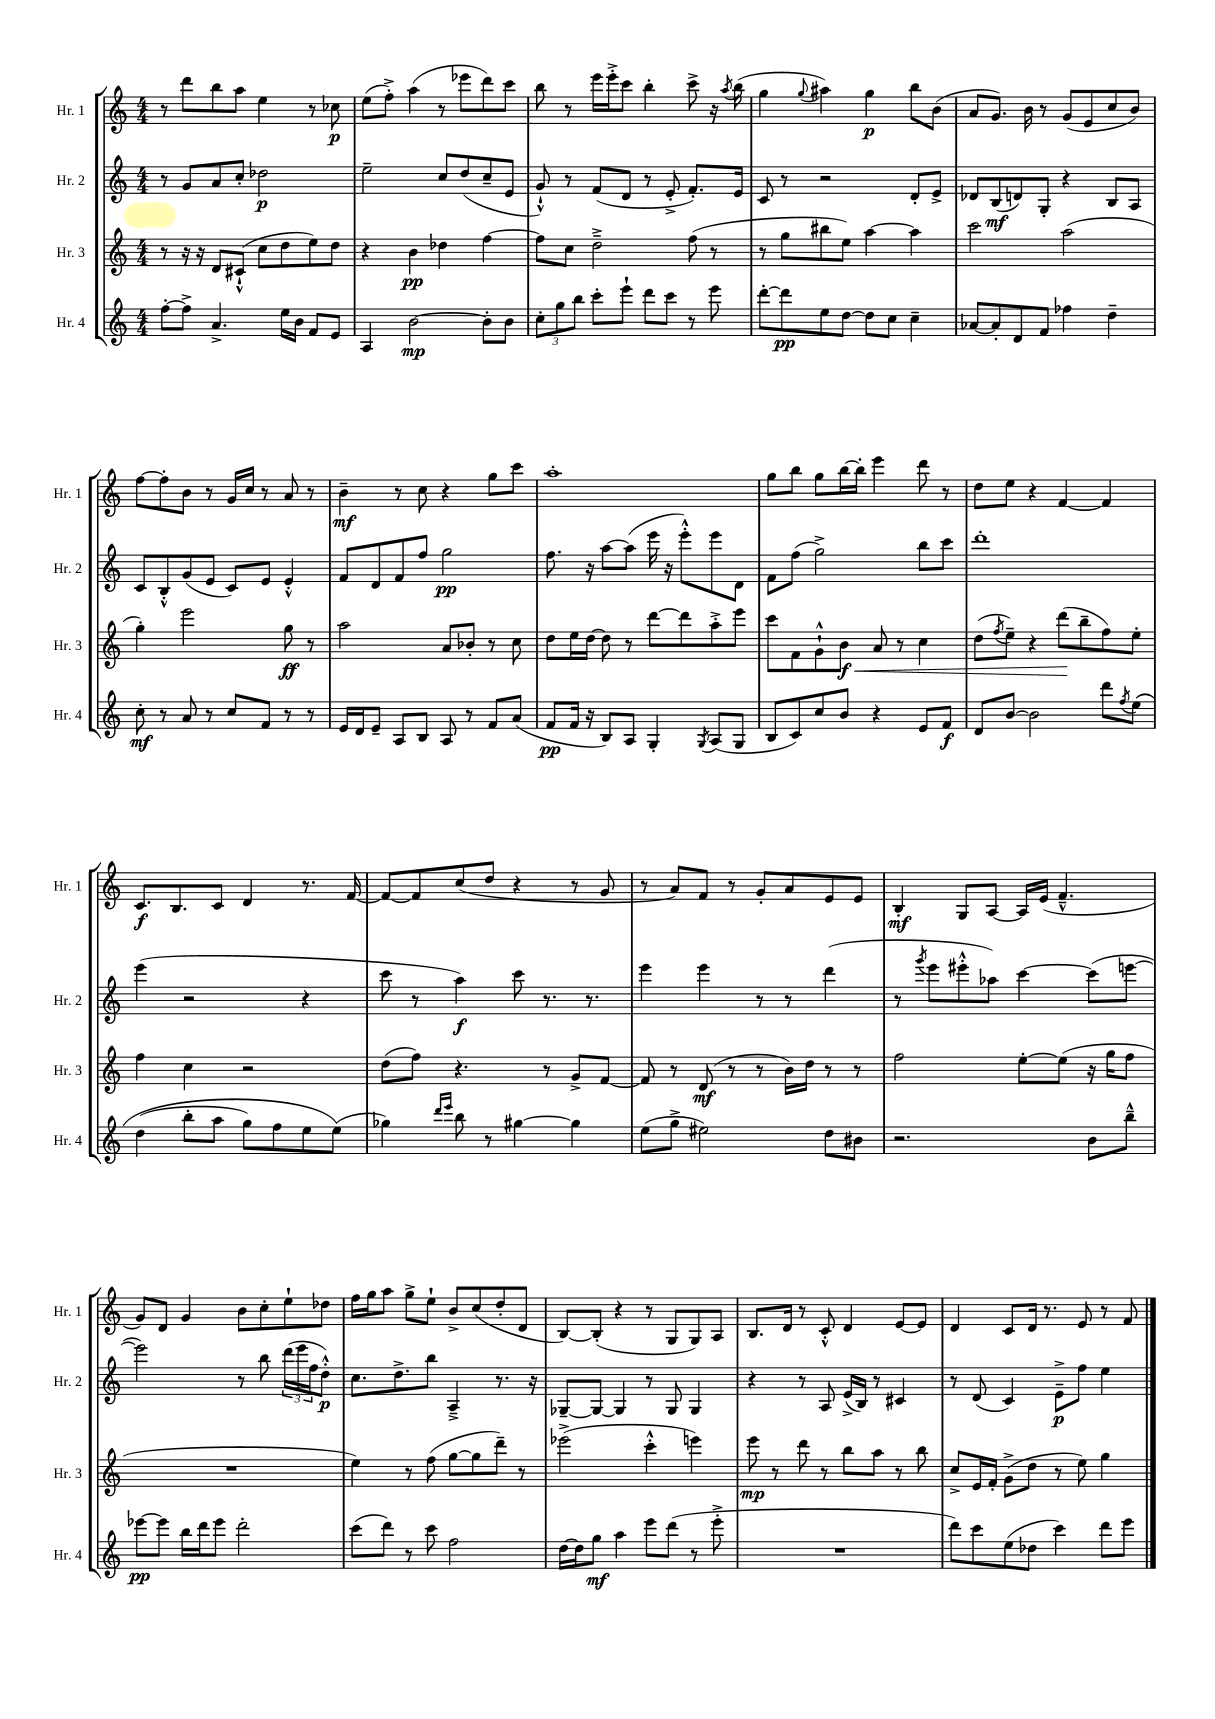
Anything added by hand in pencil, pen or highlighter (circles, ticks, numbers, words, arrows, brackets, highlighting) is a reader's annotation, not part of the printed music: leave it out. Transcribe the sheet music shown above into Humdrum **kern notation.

**kern	**dynam	**kern	**dynam	**kern	**dynam	**kern	**dynam
*part4	*part4	*part3	*part3	*part2	*part2	*part1	*part1
*staff4	*staff4	*staff3	*staff3	*staff2	*staff2	*staff1	*staff1
*I"Hr. 4	*	*I"Hr. 3	*	*I"Hr. 2	*	*I"Hr. 1	*
*I'Hr. 4	*	*I'Hr. 3	*	*I'Hr. 2	*	*I'Hr. 1	*
*clefG2	*	*clefG2	*	*clefG2	*	*clefG2	*
*k[]	*	*k[]	*	*k[]	*	*k[]	*
*M4/4	*	*M4/4	*	*M4/4	*	*M4/4	*
=24	=24	=24	=24	=24	=24	=24	=24
[8ff'\L	.	8r	.	8r	.	8r	.
8ff^\J]	.	16r	.	8g/L	.	8ddd\L	.
.	.	16r	.	.	.	.	.
4.a^/	.	8d/L	.	8a/	.	8bb\	.
.	.	(8c#X`^^/J	.	8cc'/J	.	8aa\J	.
.	.	8cc\L	.	2dd-X\	p	4ee\	.
16ee\LL	.	8dd\	.	.	.	.	.
16b\JJ	.	.	.	.	.	.	.
8f/L	.	8ee\)	.	.	.	8r	.
8e/J	.	8dd\J	.	.	.	8cc-X\	p
=25	=25	=25	=25	=25	=25	=25	=25
4A/	.	4r	.	2ee~\	.	(8ee\L	.
.	.	.	.	.	.	8ff'^\J)	.
[2b\	mp	4b\	pp	.	.	(4aa\	.
.	.	4dd-X\	.	8cc/L	.	8r	.
.	.	.	.	(8dd/	.	8eee-X\L	.
8b'\L]	.	[4ff\	.	8cc~/	.	8ddd\)	.
8b\J	.	.	.	8e/J	.	8ccc\J	.
=26	=26	=26	=26	=26	=26	=26	=26
12cc'\L	.	8ff\L]	.	8g`^^/)	.	8bb\	.
12gg\	.	.	.	.	.	.	.
.	.	8cc\J	.	8r	.	8r	.
12bb\J	.	.	.	.	.	.	.
8ccc'\L	.	2dd~^\	.	(8f/L	.	16eee\LL	.
.	.	.	.	.	.	16eee'^\J	.
8eee`\J	.	.	.	8d/J	.	8ccc\J	.
8ddd\L	.	.	.	8r	.	4bb'\	.
8ccc\J	.	.	.	8e'^/	.	.	.
8r	.	(8ff\	.	8.f'/L)	.	8ccc^\	.
8eee\	.	8r	.	.	.	16r	.
.	.	.	.	.	.	8qaa/	.
.	.	.	.	16e/Jk	.	(16bb\	.
=27	=27	=27	=27	=27	=27	=27	=27
[8ddd'\L	.	8r	.	8c/	.	4gg\	.
8ddd\]	pp	8gg\L	.	8r	.	.	.
.	.	.	.	.	.	8qqgg/	.
8ee\	.	8bb#X\	.	2r	.	4aa#X\)	.
[8dd\J	.	8ee\J)	.	.	.	.	.
8dd\L]	.	[4aa\	.	.	.	4gg\	p
8cc\J	.	.	.	.	.	.	.
4cc~\	.	4aa\]	.	8d'/L	.	8bb\L	.
.	.	.	.	8e^/J	.	(8b\J	.
=28	=28	=28	=28	=28	=28	=28	=28
[8a-X/L	.	2ccc\	.	8d-X/L	.	8a/L	.
8a-'/]	.	.	.	(8B/	mf	8.g/J)	.
8d/	.	.	.	8dn/)	.	.	.
.	.	.	.	.	.	16b\	.
8f/J	.	.	.	8G'/J	.	8r	.
4ff-X\	.	(2aa\	.	4r	.	(8g/L	.
.	.	.	.	.	.	8e/	.
4dd~\	.	.	.	8B/L	.	8cc/	.
.	.	.	.	8A/J	.	8b/J)	.
!!LO:LB:g=z
=29	=29	=29	=29	=29	=29	=29	=29
8cc'\	mf	4gg'\)	.	8c/L	.	[8ff\L	.
8r	.	.	.	8B'^^/	.	8ff'\]	.
8a/	.	2eee\	.	(8g/	.	8b\J	.
8r	.	.	.	8e/J	.	8r	.
8cc/L	.	.	.	8c/L)	.	16g/LL	.
.	.	.	.	.	.	16cc/JJ	.
8f/J	.	.	.	8e/J	.	8r	.
8r	.	8gg\	ff	4e'^^/	.	8a/	.
8r	.	8r	.	.	.	8r	.
=30	=30	=30	=30	=30	=30	=30	=30
16e/LL	.	2aa\	.	8f/L	.	4b~\	mf
16d/J	.	.	.	.	.	.	.
8e~/J	.	.	.	8d/	.	.	.
8A/L	.	.	.	8f/	.	8r	.
8B/J	.	.	.	8ff/J	.	8cc\	.
8A/	.	8a/L	.	2gg\	pp	4r	.
8r	.	8b-X'/J	.	.	.	.	.
8f/L	.	8r	.	.	.	8gg\L	.
(8a/J	.	8cc\	.	.	.	8ccc\J	.
=31	=31	=31	=31	=31	=31	=31	=31
8f/L	pp	8dd\L	.	8.ff\	.	1aa'	.
16f/Jk	.	16ee\L	.	.	.	.	.
16r	.	[16dd\JJ	.	16r	.	.	.
8B/L)	.	8dd\]	.	[8aa\L	.	.	.
8A/J	.	8r	.	(8aa\J]	.	.	.
4G'/	.	[8ddd\L	.	16eee\	.	.	.
.	.	.	.	16r	.	.	.
.	.	8ddd\]	.	8eee'^^\L)	.	.	.
8qG/	.	.	.	.	.	.	.
(8A/L	.	8aa'^\	.	8eee\	.	.	.
8G/J	.	8eee\J	.	8d\J	.	.	.
=32	=32	=32	=32	=32	=32	=32	=32
8B/L	.	8ccc\L	.	8f\L	.	8gg\L	.
8c/)	.	8f\	.	(8ff\J	.	8bb\J	.
8cc/	.	8g`^^\	.	2gg^\)	.	8gg\L	.
!	!	!	!LO:HP:b	!	!	!	!
8b/J	.	8b\J	< f	.	.	[16bb\L	.
.	.	.	.	.	.	16bb'\JJ]	.
4r	.	8a/	.	.	.	4eee\	.
.	.	8r	.	.	.	.	.
8e/L	.	4cc\	.	8bb\L	.	8ddd\	.
8f/J	f	.	.	8ccc\J	.	8r	.
=33	=33	=33	=33	=33	=33	=33	=33
8d/L	.	(8dd\L	.	1ddd'	.	8dd\L	.
.	.	8qff/	.	.	.	.	.
[8b/J	.	8ee~\J)	.	.	.	8ee\J	.
2b\]	.	4r	.	.	.	4r	.
.	.	(8ddd\L	.	.	.	[4f/	.
.	.	8bb~\	[	.	.	.	.
8ddd\L	.	8ff\)	.	.	.	4f/]	.
8qff/	.	.	.	.	.	.	.
(8ee\J	.	8ee'\J	.	.	.	.	.
!!LO:LB:g=z
=34	=34	=34	=34	=34	=34	=34	=34
(4dd\	.	4ff\	.	(4eee\	.	8.c/L	f
.	.	.	.	.	.	8.B/	.
8bb'\L	.	4cc\	.	2r	.	.	.
8aa\J	.	.	.	.	.	8c/J	.
8gg\L)	.	2r	.	.	.	4d/	.
8ff\	.	.	.	.	.	.	.
8ee\	.	.	.	4r	.	8.r	.
(8ee\J)	.	.	.	.	.	.	.
.	.	.	.	.	.	[16f/	.
=35	=35	=35	=35	=35	=35	=35	=35
4gg-X\)	.	(8dd\L	.	8ccc\	.	8f/L_	.
.	.	8ff\J)	.	8r	.	8f/]	.
16qqddd/LL	.	.	.	.	.	.	.
16qqeee/JJ	.	.	.	.	.	.	.
8bb\	.	4.r	.	4aa\)	f	(8cc/	.
8r	.	.	.	.	.	8dd/J	.
[4gg#X\	.	.	.	8ccc\	.	4r	.
.	.	8r	.	8.r	.	.	.
4gg#\]	.	8g^/L	.	.	.	8r	.
.	.	.	.	8.r	.	.	.
.	.	[8f/J	.	.	.	8g/	.
=36	=36	=36	=36	=36	=36	=36	=36
(8ee\L	.	8f/]	.	4eee\	.	8r	.
8gg^\J	.	8r	.	.	.	8a/L)	.
2ee#X\)	.	(8d/	mf	4eee\	.	8f/J	.
.	.	8r	.	.	.	8r	.
.	.	8r	.	8r	.	8g'/L	.
.	.	16b\LL)	.	8r	.	8a/	.
.	.	16dd\JJ	.	.	.	.	.
8dd\L	.	8r	.	(4ddd\	.	8e/	.
8b#X\J	.	8r	.	.	.	8e/J	.
=37	=37	=37	=37	=37	=37	=37	=37
2.r	.	2ff\	.	8r	.	4B'/	mf
.	.	.	.	8qggg/	.	.	.
.	.	.	.	8eee\L	.	.	.
.	.	.	.	8eee#X'^^\	.	8G/L	.
.	.	.	.	8aa-X\J)	.	[8A/J	.
.	.	[8ee'\L	.	[4ccc\	.	16A/LL]	.
.	.	.	.	.	.	(16e/JJ	.
.	.	(8ee\J]	.	.	.	4.f~^^/	.
8b\L	.	16r	.	(8ccc\L]	.	.	.
.	.	16gg\KL	.	.	.	.	.
8bb~^^\J	.	8ff\J	.	[8eeen\J	.	.	.
!!LO:LB:g=z
=38	=38	=38	=38	=38	=38	=38	=38
[8eee-X\L	pp	1r	.	2eee\])	.	8g/L)	.
8eee-\J]	.	.	.	.	.	8d/J	.
16bb\LL	.	.	.	.	.	4g/	.
16ddd\J	.	.	.	.	.	.	.
8eee-\J	.	.	.	.	.	.	.
2ddd'\	.	.	.	8r	.	8b\L	.
.	.	.	.	8bb\	.	8cc'\	.
.	.	.	.	(24ddd\LL	.	8ee`\	.
.	.	.	.	24eee\	.	.	.
.	.	.	.	24ff\J	.	.	.
.	.	.	.	8dd'^^\J)	p	8dd-X\J	.
=39	=39	=39	=39	=39	=39	=39	=39
(8ccc\L	.	4ee\)	.	8.cc\L	.	16ff\LL	.
.	.	.	.	.	.	16gg\J	.
8ddd\J)	.	.	.	.	.	8aa\J	.
.	.	.	.	8.dd^\	.	.	.
8r	.	8r	.	.	.	8gg^\L	.
8ccc\	.	(8ff\	.	8bb\J	.	8ee`\J	.
2ff\	.	[8gg\L	.	4A~^/	.	8b^/L	.
.	.	8gg\]	.	.	.	(8cc/	.
.	.	8ddd~\J)	.	8.r	.	8dd'/	.
.	.	8r	.	.	.	8d/J	.
.	.	.	.	16r	.	.	.
=40	=40	=40	=40	=40	=40	=40	=40
[16dd\LL	.	(2eee-X^\	.	[8G-X~/L	.	[8B/L)	.
16dd\J]	.	.	.	.	.	.	.
8gg\J	mf	.	.	8G-/J_	.	(8B'/J]	.
4aa\	.	.	.	4G-/]	.	4r	.
8eee\L	.	4ccc'^^\	.	8r	.	8r	.
(8ddd\J	.	.	.	8G-/	.	8G/L	.
8r	.	4eeen\)	.	4G-/	.	8G/)	.
8eee'^\	.	.	.	.	.	8A/J	.
=41	=41	=41	=41	=41	=41	=41	=41
1r	.	8eee\	mp	4r	.	8.B/L	.
.	.	8r	.	.	.	.	.
.	.	.	.	.	.	16d/Jk	.
.	.	8ddd\	.	8r	.	8r	.
.	.	8r	.	8A/	.	8c'^^/	.
.	.	8bb\L	.	(16e^/LL	.	4d/	.
.	.	.	.	16B/JJ)	.	.	.
.	.	8aa\J	.	8r	.	.	.
.	.	8r	.	4c#X/	.	[8e/L	.
.	.	8bb\	.	.	.	8e/J]	.
=42	=42	=42	=42	=42	=42	=42	=42
8ddd\L)	.	8cc^/L	.	8r	.	4d/	.
8ccc\	.	16e/L	.	(8d/	.	.	.
.	.	16f'/JJ	.	.	.	.	.
(8ee\	.	(8g^\L	.	4c/)	.	8c/L	.
8dd-X\J	.	8dd\J	.	.	.	16d/Jk	.
.	.	.	.	.	.	8.r	.
4ccc\)	.	8r	.	8e~^\L	p	.	.
.	.	8ee\)	.	8ff\J	.	8e/	.
8ddd\L	.	4gg\	.	4ee\	.	8r	.
8eee\J	.	.	.	.	.	8f/	.
==	==	==	==	==	==	==	==
*-	*-	*-	*-	*-	*-	*-	*-
